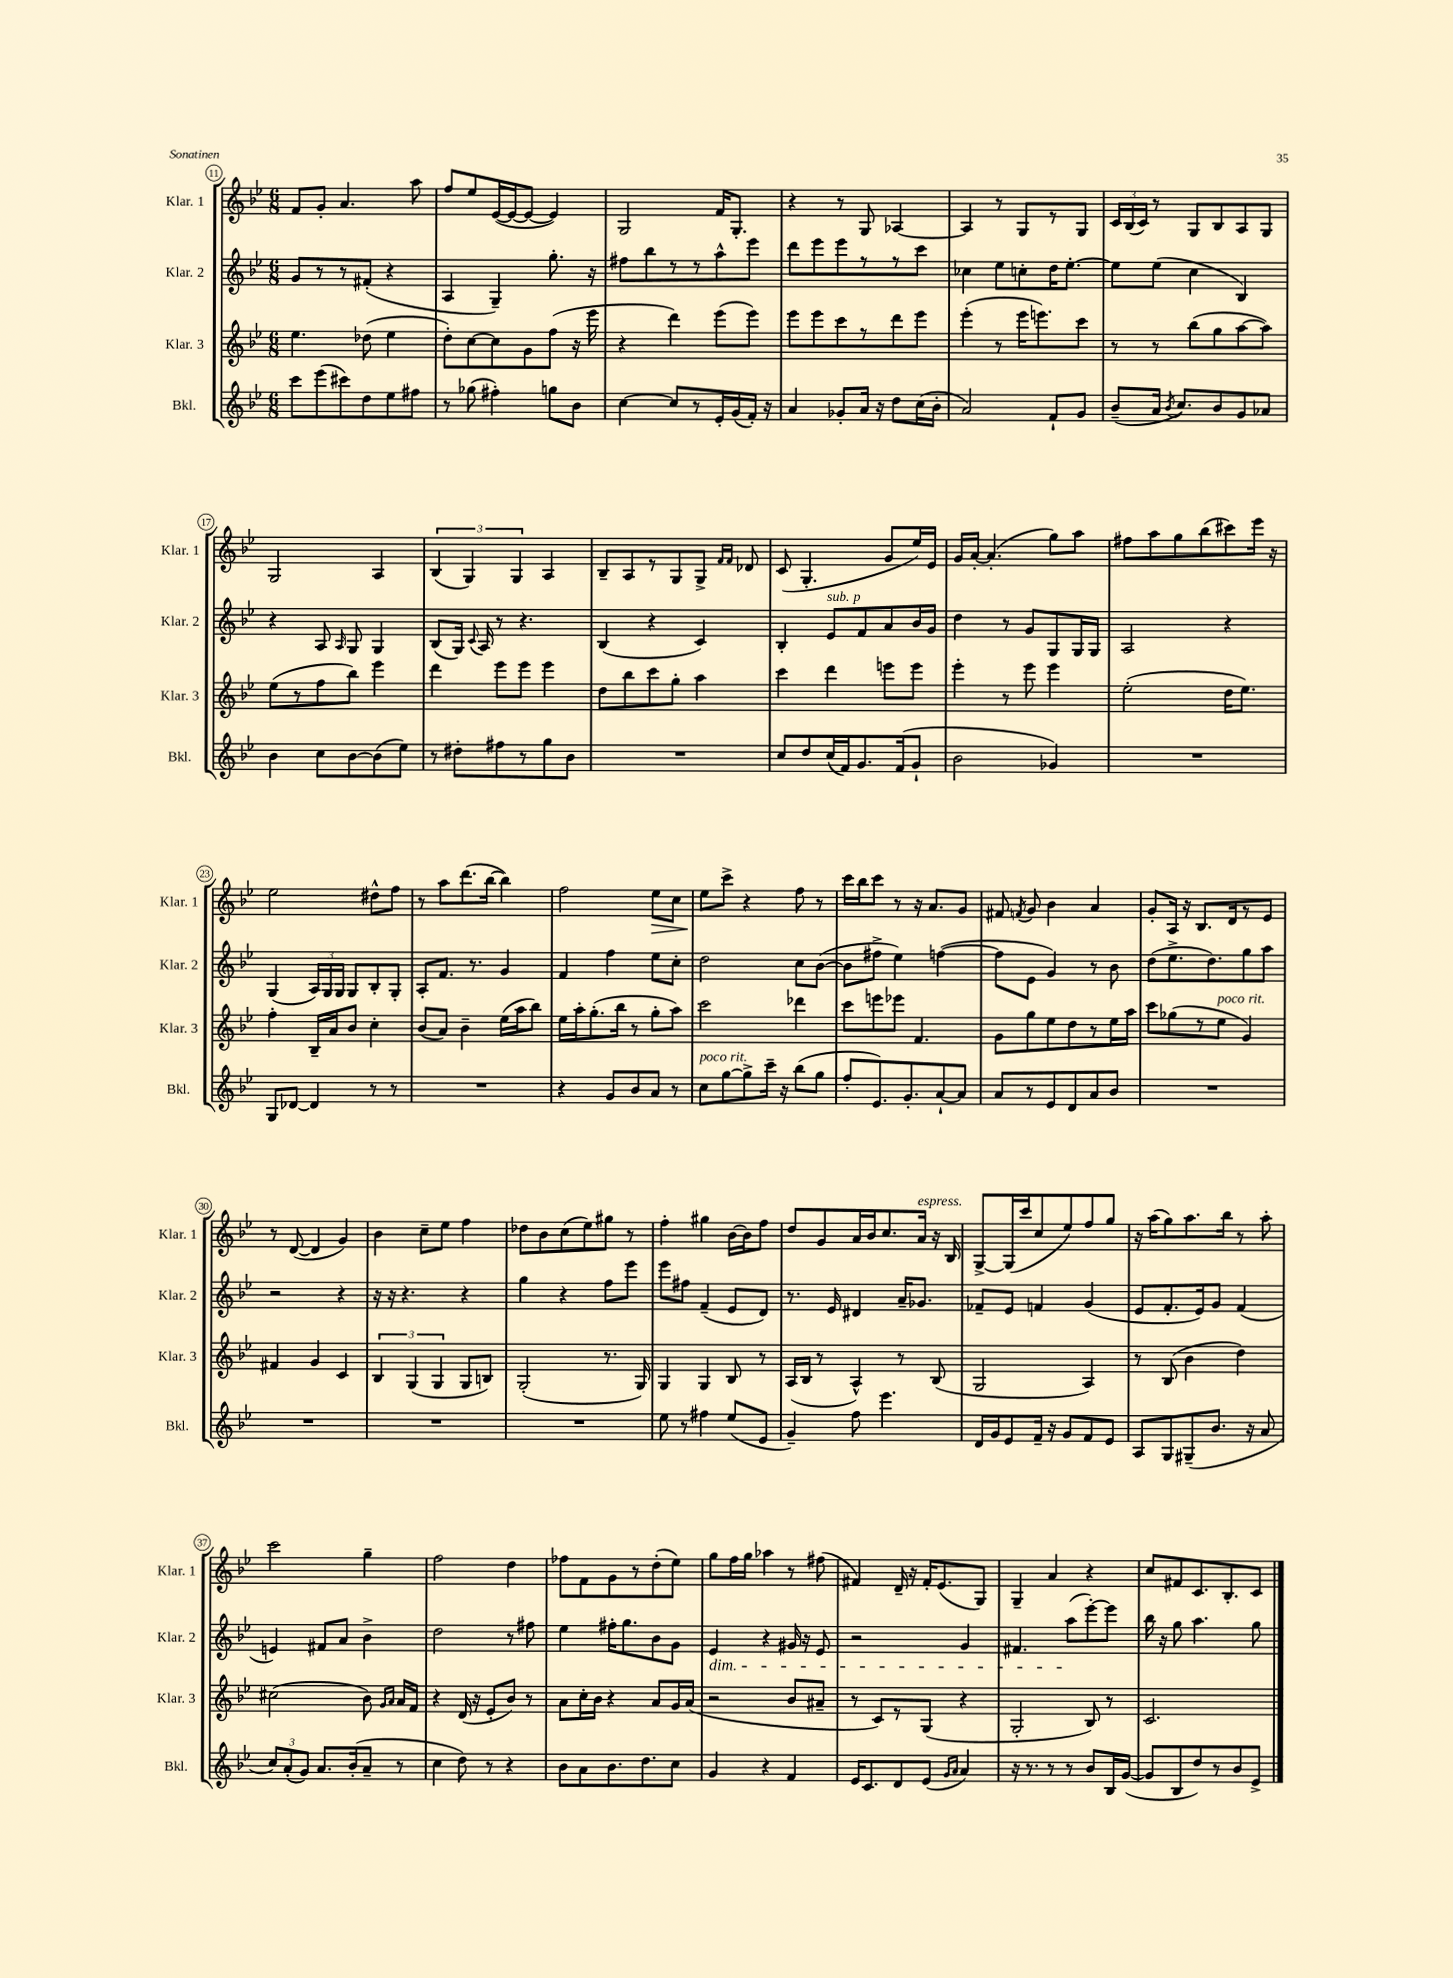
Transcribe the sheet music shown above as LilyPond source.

<<
\new StaffGroup <<
\new Staff = "s0" \with { instrumentName = "Klar. 1" shortInstrumentName = "Klar. 1" } {
    \clef treble \key bes \major \numericTimeSignature \time 6/8
    \autoBeamOff f'8[ g'8]-. a'4. a''8 |
    f''8[ ees''8 ees'16~( ees'16~ ees'8]~ ees'4) |
    g2 f'16[ g8.]-. |
    r4 r8 g8 aes4~ |
    aes4 r8 g8[ r8 g8] |
    \tuplet 3/2 { c'16[ bes16( c'16]) } r8 g8[ bes8 a8 g8] |
    g2 a4 |
    \tuplet 3/2 { bes4( g4) g4 } a4 |
    bes8[-- a8 r8 g8 g8]-> \grace { f'16[ f'16] } des'8 |
    c'8( g4.-. g'8[ ees''16) ees'16] |
    g'16[ a'16]~-. a'4.-.( g''8[) a''8] |
    fis''8[ a''8 g''8 bes''8( cis'''8) ees'''16] r16 |
    ees''2 dis''8[-^ f''8] |
    r8 a''8[ d'''8.( bes''16]~ bes''4) |
    f''2 ees''8[\> c''8] |
    ees''8[\! c'''8]-> r4 f''8 r8 |
    c'''16[ bes''16 c'''8] r8 r16 a'8.[ g'8] |
    fis'8 \acciaccatura { f'8 } g'8 bes'4 a'4 |
    g'8[-. a16] r16 bes8.[ d'16 r8 ees'8] |
    r8 d'8~( d'4 g'4) |
    bes'4 c''8[-- ees''8] f''4 |
    des''8[ bes'8 c''8( ees''8) gis''8] r8 |
    f''4-. gis''4 bes'16[~ bes'16 f''8] |
    d''8[ g'8 a'16 bes'16 c''8. a'16]^\markup { \italic "espress." } r16 bes16 |
    g8[~-> g16( c'''16 c''8 ees''8) f''8 g''8] |
    r16 a''16[( g''8) a''8. bes''16] r8 a''8-. |
    c'''2 g''4-- |
    f''2 d''4 |
    fes''8[ f'8 g'8 r8 d''8-.( ees''8]) |
    g''8[ f''16 g''16] aes''4 r8 fis''8( |
    fis'4) d'16-- r16 fis'16[-. ees'8.( g8]) |
    g4-- a'4 r4 |
    c''8[ fis'8 c'8. bes8.-. c'8] \bar "|." |
}
\new Staff = "s1" \with { instrumentName = "Klar. 2" shortInstrumentName = "Klar. 2" } {
    \clef treble \key bes \major \numericTimeSignature \time 6/8
    \autoBeamOff g'8[ r8 r8 fis'8]-.( r4 |
    a4 g4--) g''8.-. r16 |
    fis''8[ bes''8 r8 r8 a''8-^ ees'''8] |
    d'''8[ ees'''8 ees'''8 r8 r8 c'''8] |
    ces''4 ees''8[ c''8-. d''16 ees''8.]~-. |
    ees''8[ ees''8]( c''4 bes4) |
    r4 a8 \grace { a16 } g8 g4 |
    bes8[( g16]) \appoggiatura { c'8 } a16 r8 r4. |
    bes4( r4 c'4) |
    bes4-. ees'8[^\markup { \italic "sub. p" } f'8 a'8 bes'16 g'16] |
    d''4 r8 g'8[ g8 g16 g16] |
    a2 r4 |
    g4( \tuplet 3/2 { a16[) g16 g16] } g8[ bes8-. g8]-. |
    a8[-. f'8.] r8. g'4 |
    f'4 f''4 ees''8[ c''8]-. |
    d''2 c''8[ bes'8]~( |
    bes'8[ fis''8]-> ees''4) f''4~( |
    f''8[ ees'8] g'4) r8 bes'8 |
    d''8[( ees''8.-> d''8.) g''8 a''8] |
    r2 r4 |
    r16 r16 r4. r4 |
    g''4 r4 f''8[ ees'''8] |
    ees'''8[ fis''8] f'4--( ees'8[ d'8]) |
    r8. ees'16 dis'4 a'16[-- ges'8.] |
    fes'8[-- ees'8] f'4 g'4( |
    ees'8[ f'8.-. ees'16) g'8] f'4( |
    e'4) fis'8[ a'8] bes'4-> |
    d''2 r8 fis''8 |
    ees''4 fis''16[-. g''8. bes'8 g'8] |
    ees'4\dim r4 gis'16 r16 ees'8 |
    r2 g'4 |
    fis'4. a''8[\!( ees'''8~-.) ees'''8] |
    bes''16 r16 g''8 a''4. g''8 \bar "|." |
}
\new Staff = "s2" \with { instrumentName = "Klar. 3" shortInstrumentName = "Klar. 3" } {
    \clef treble \key bes \major \numericTimeSignature \time 6/8
    \autoBeamOff ees''4. des''8( ees''4 |
    d''8[-.) c''8~ c''8 g'8 f''8]( r16 ees'''16 |
    r4 d'''4) ees'''8[( ees'''8]) |
    ees'''8[ ees'''8 c'''8 r8 d'''8 ees'''8] |
    ees'''4-.( r8 ees'''16[ e'''8.) c'''8] |
    r8 r8 bes''8[( g''8 a''8~ a''8]) |
    ees''8[( r8 f''8 bes''8]) ees'''4 |
    d'''4 ees'''8[ ees'''8] ees'''4 |
    d''8[ bes''8 c'''8 g''8]-. a''4 |
    c'''4 d'''4 e'''8[ e'''8] |
    ees'''4-. r8 ees'''8 ees'''4 |
    ees''2-.( d''16[ ees''8.]) |
    f''4-. bes16[-- a'16 bes'8] c''4-. |
    bes'8[( a'8]) bes'4-- ees''16[( a''16 bes''8]) |
    ees''16[ a''16-. g''8.-.( bes''16] r8 g''8[-. a''8]) |
    c'''2 des'''4 |
    c'''8[ e'''8 ees'''8] f'4. |
    g'8[ g''8 ees''8 d''8 r8 ees''16 a''16] |
    c'''8[ ges''8( r8 ees''8]^\markup { \italic "poco rit." } g'4) |
    fis'4 g'4 c'4 |
    \tuplet 3/2 { bes4 g4( g4 } g8[ b8]) |
    g2-.( r8. g16) |
    g4 g4 bes8 r8 |
    a16[( bes16] r8 a4-^) r8 bes8( |
    g2 a4) |
    r8 bes8( bes'4 d''4) |
    cis''2( bes'8) \grace { g'16[ a'16] } a'16[ f'16] |
    r4 d'16( r16 ees'8[-. bes'8]) r8 |
    a'8[ c''16-. bes'16] r4 a'8[ g'16 a'16]( |
    r2 bes'8[ ais'8]-- |
    r8 c'8[) r8 g8]( r4 |
    g2-. bes8) r8 |
    c'2. \bar "|." |
}
\new Staff = "s3" \with { instrumentName = "Bkl." shortInstrumentName = "Bkl." } {
    \clef treble \key bes \major \numericTimeSignature \time 6/8
    \autoBeamOff c'''8[ ees'''8( cis'''8) d''8 ees''8 fis''8] |
    r8 ges''8( fis''4-.) g''8[ bes'8] |
    c''4~ c''8[ r8 ees'16-. g'16( f'16]-.) r16 |
    a'4 ges'8[-. a'16] r16 d''8[ c''16( bes'16]-. |
    a'2) f'8[-! g'8] |
    bes'8[--( a'16] \acciaccatura { bes'8 } c''8.[) bes'8 g'8 aes'8] |
    bes'4 c''8[ bes'8~ bes'8( ees''8]) |
    r8 dis''8[-. fis''8 r8 g''8 bes'8] |
    R2. |
    c''8[ d''8 c''16( f'16) g'8. f'16( g'8]-! |
    bes'2 ges'4) |
    R2. |
    g8[ des'8]~ des'4 r8 r8 |
    R2. |
    r4 g'8[ bes'8 a'8] r8 |
    c''8[^\markup { \italic "poco rit." } g''8~ g''8-> c'''16]-- r16 bes''8[( g''8] |
    f''8[-. ees'8.) g'8.-. a'8~-! a'8] |
    a'8[ r8 ees'8 d'8 a'8 bes'8] |
    R2. |
    R2. |
    R2. |
    R2. |
    ees''8 r8 fis''4 ees''8[( ees'8] |
    g'4--) f''8 ees'''4. |
    d'16[ g'16 ees'8 f'16]-- r16 g'8[ f'8 ees'8] |
    a8[ g8 gis8--( bes'8.] r16 a'8 |
    \tuplet 3/2 { c''8[) a'8-.( g'8]) } a'8.[ bes'16-.( a'8]-- r8 |
    c''4 d''8) r8 r4 |
    bes'8[ a'8 bes'8. d''8. c''8] |
    g'4 r4 f'4 |
    ees'16[ c'8. d'8 ees'8]( \grace { g'16[ a'16] } a'4) |
    r16 r8. r8 r8 bes'8[ bes16 g'16]~( |
    g'8[ bes8 d''8) r8 bes'8 ees'8]-> \bar "|." |
}
>>
>>
\layout { \context { \Score currentBarNumber = #11 \override BarNumber.stencil = #(make-stencil-circler 0.1 0.3 ly:text-interface::print) } }
